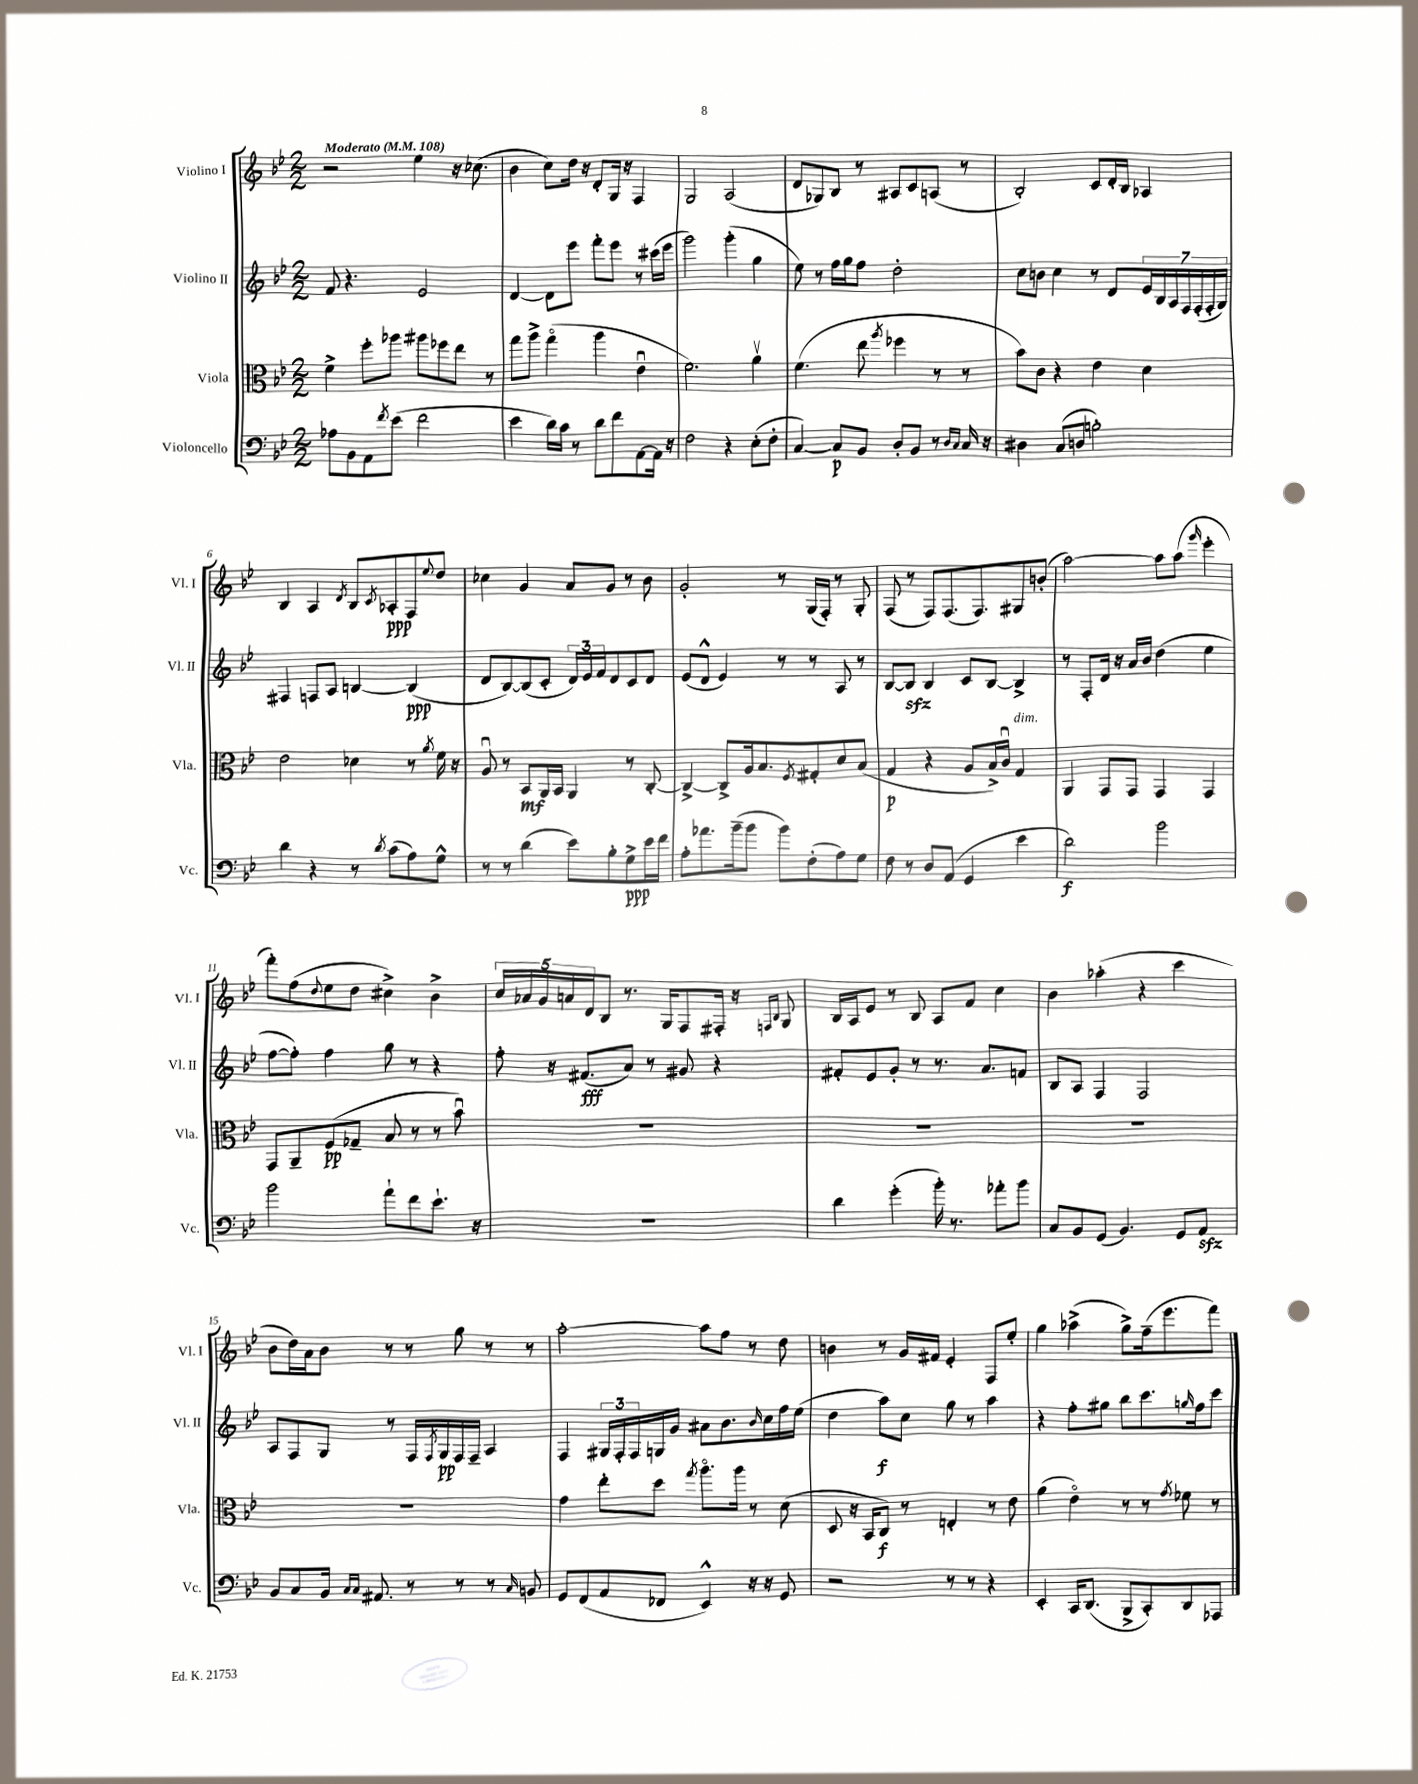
<<
\new StaffGroup <<
\new Staff = "s0" \with { instrumentName = "Violino I" shortInstrumentName = "Vl. I" } {
    \clef treble \key bes \major \numericTimeSignature \time 2/2 \tempo "Moderato" 4 = 108
    r2 ees''4 r16 ces''8.( |
    bes'4 c''8) d''16 r16 d'8-. g16 r16 f4 |
    g2 a2( |
    d'8 ges8) bes8 r8 ais8 c'8 a8( r8 |
    bes2-.) c'8 d'16-. bes16 aes4 |
    bes4 a4 \acciaccatura { d'8 } bes8 \acciaccatura { c'8 } aes8-.\ppp f8 \appoggiatura { ees''8 } d''8 |
    ces''4 g'4 a'8 g'8 r8 bes'8 |
    g'2-. r8 g16( f16-.) r8 g8-. |
    f8( r8 f8) f8.( f8.) gis8 b'8-.( |
    a''2~) a''8 a''8( \grace { g'''16 } ees'''4-. |
    f'''8-.) f''8( \appoggiatura { d''8 } ees''8 d''8 cis''4->) bes'4-> |
    \tuplet 5/4 { c''16 aes'16 g'16 a'16 d'16 } bes8 r8. g16 f8 fis16-. r16 \grace { f16 bes16 } g8 |
    bes16 a16 ees'8 r8 bes8 a8 f'8 c''4 |
    bes'4 aes''4-.( r4 c'''4 |
    bes'8 d''16) a'16 bes'8 r8 r8 g''8 r8 r8 |
    a''2~-. a''8 f''8 r8 d''8 |
    b'4 r8 g'16 fis'16 ees'4-. f8 ees''8-. |
    g''4 aes''4->( g''8->) f''16--( ees'''8. f'''8) \bar "|." |
}
\new Staff = "s1" \with { instrumentName = "Violino II" shortInstrumentName = "Vl. II" } {
    \clef treble \key bes \major \numericTimeSignature \time 2/2
    f'8 r4. ees'2 |
    d'4~ d'8 ees'''8 f'''8-. ees'''8 r8 cis'''16( ees'''16 |
    g'''2) g'''4-.( g''4 |
    ees''8) r8 f''16 g''16 f''8 d''2-. |
    c''8 b'8 c''4 r8 d'8 \tuplet 7/4 { ees'16 bes16 a16 f16 f16-.( f16-. g16) } |
    fis4 f8 a8 b4~ b4\ppp( |
    d'8 bes8~) bes8( c'8-. \tuplet 3/2 { d'16) ees'16 f'16 } d'8 c'8 d'8 |
    ees'8( d'8-^ ees'4) r8 r8 a8 r8 |
    bes8~ bes8\sfz bes4 c'8 bes8~ bes4-> |
    r8 f8-. d'16 r16 a'16 bes'16 d''4( ees''4 |
    f''8~ f''8-.) f''4 g''8 r8 r4 |
    f''8-. r16 fis'8.\fff( a'8) r8 gis'8 r4 |
    fis'8-. ees'8 g'8-. r8 r8. a'8. f'8 |
    bes8 a8 f4 f2 |
    a8 f8 g8 r8 f16 \acciaccatura { f8 } g16\pp f16 f16-- a4 |
    f4 \tuplet 3/2 { gis16 f16-. f16 } g16 g'16 ais'8 bes'8. \grace { bes'16 } c''16 f''16 ees''16( |
    d''4 a''8\f) c''8 g''8 r8 a''4 |
    r4 f''8-. gis''8 bes''8 c'''8. \grace { g''16 } f''16 c'''8 \bar "|." |
}
\new Staff = "s2" \with { instrumentName = "Viola" shortInstrumentName = "Vla." } {
    \clef alto \key bes \major \numericTimeSignature \time 2/2
    f'4-> f''8-. aes''8 ais''8 fes''8 ees''8 r8 |
    g''8 a''8-> g''4\flageolet( a''4 ees'4\downbow |
    f'2.) a'4\upbow |
    f'4.( ees''8 \acciaccatura { a''8 } fes''4 r8 r8 |
    bes'8) c'8 r4 ees'4 d'4 |
    ees'2 des'4 r8 \acciaccatura { a'8 } f'16 r16 |
    a8\downbow r8 bes,8\mf a,16 bes,16 a,4 r8 c8~-. |
    c4~-> c8-> a16 bes8. \acciaccatura { f8 } gis8-. d'8 bes8( |
    g4\p r4 a8 bes16->) c'16\downbow g4^\markup { \italic "dim." } |
    a,4 g,8 g,8 g,4 g,4 |
    g,8 a,8-- f8\pp( ges8-- bes8 r8 r8 bes'8\downbow) |
    R1 |
    R1 |
    R1 |
    R1 |
    g'4 ees''8-. d''8 \acciaccatura { g''8 } a''8.\flageolet a''16 r8 d'8( |
    d8 r16 bes,16 c8\f) r8 e4-. r8 ees'8 |
    a'4( ees'4\flageolet) r8 r8 \acciaccatura { g'8 } fes'8 r8 \bar "|." |
}
\new Staff = "s3" \with { instrumentName = "Violoncello" shortInstrumentName = "Vc." } {
    \clef bass \key bes \major \numericTimeSignature \time 2/2
    aes8 bes,8 a,8 \acciaccatura { f'8 } ees'8( f'2 |
    ees'4 d'16) c'16 r8 d'8 f'8 a,8~ a,16 r16 |
    f2 r4 ees8-.( f8-. |
    c4~) c8\p bes,8 d8-. bes,8 r8 \grace { d16 c16 } c16 r16 |
    dis4 c8( d8 b2-.) |
    d'4 r4 r8 \acciaccatura { d'8 } c'8( a8) g8-^ |
    r8 r8 d'4( ees'8) bes8-. g8->\ppp ees'16 f'16 |
    a8-. aes'8. bes'16--( bes'8 bes'8) f8-.( a8) g8 |
    f8 r8 d8 a,8( g,4 ees'4 |
    d'2\f) bes'2 |
    bes'2 a'8-! f'8 ees'8.-! r16 |
    R1 |
    d'4 g'4-.( bes'16-.) r8. aes'8-. bes'8 |
    c8 bes,8 g,8( bes,4.) g,8 a,8\sfz |
    bes,8 c8 bes,16 \grace { c16 c16 } ais,8. r8 r8 r8 \grace { c16 } b,8 |
    g,8 f,8( a,8 fes,8 ees,4-^) r16 r16 g,8 |
    r2 r8 r8 r4 |
    ees,4-. c,16 d,8.( bes,,8-> c,8-.) d,8 aes,,8 \bar "|." |
}
>>
>>
